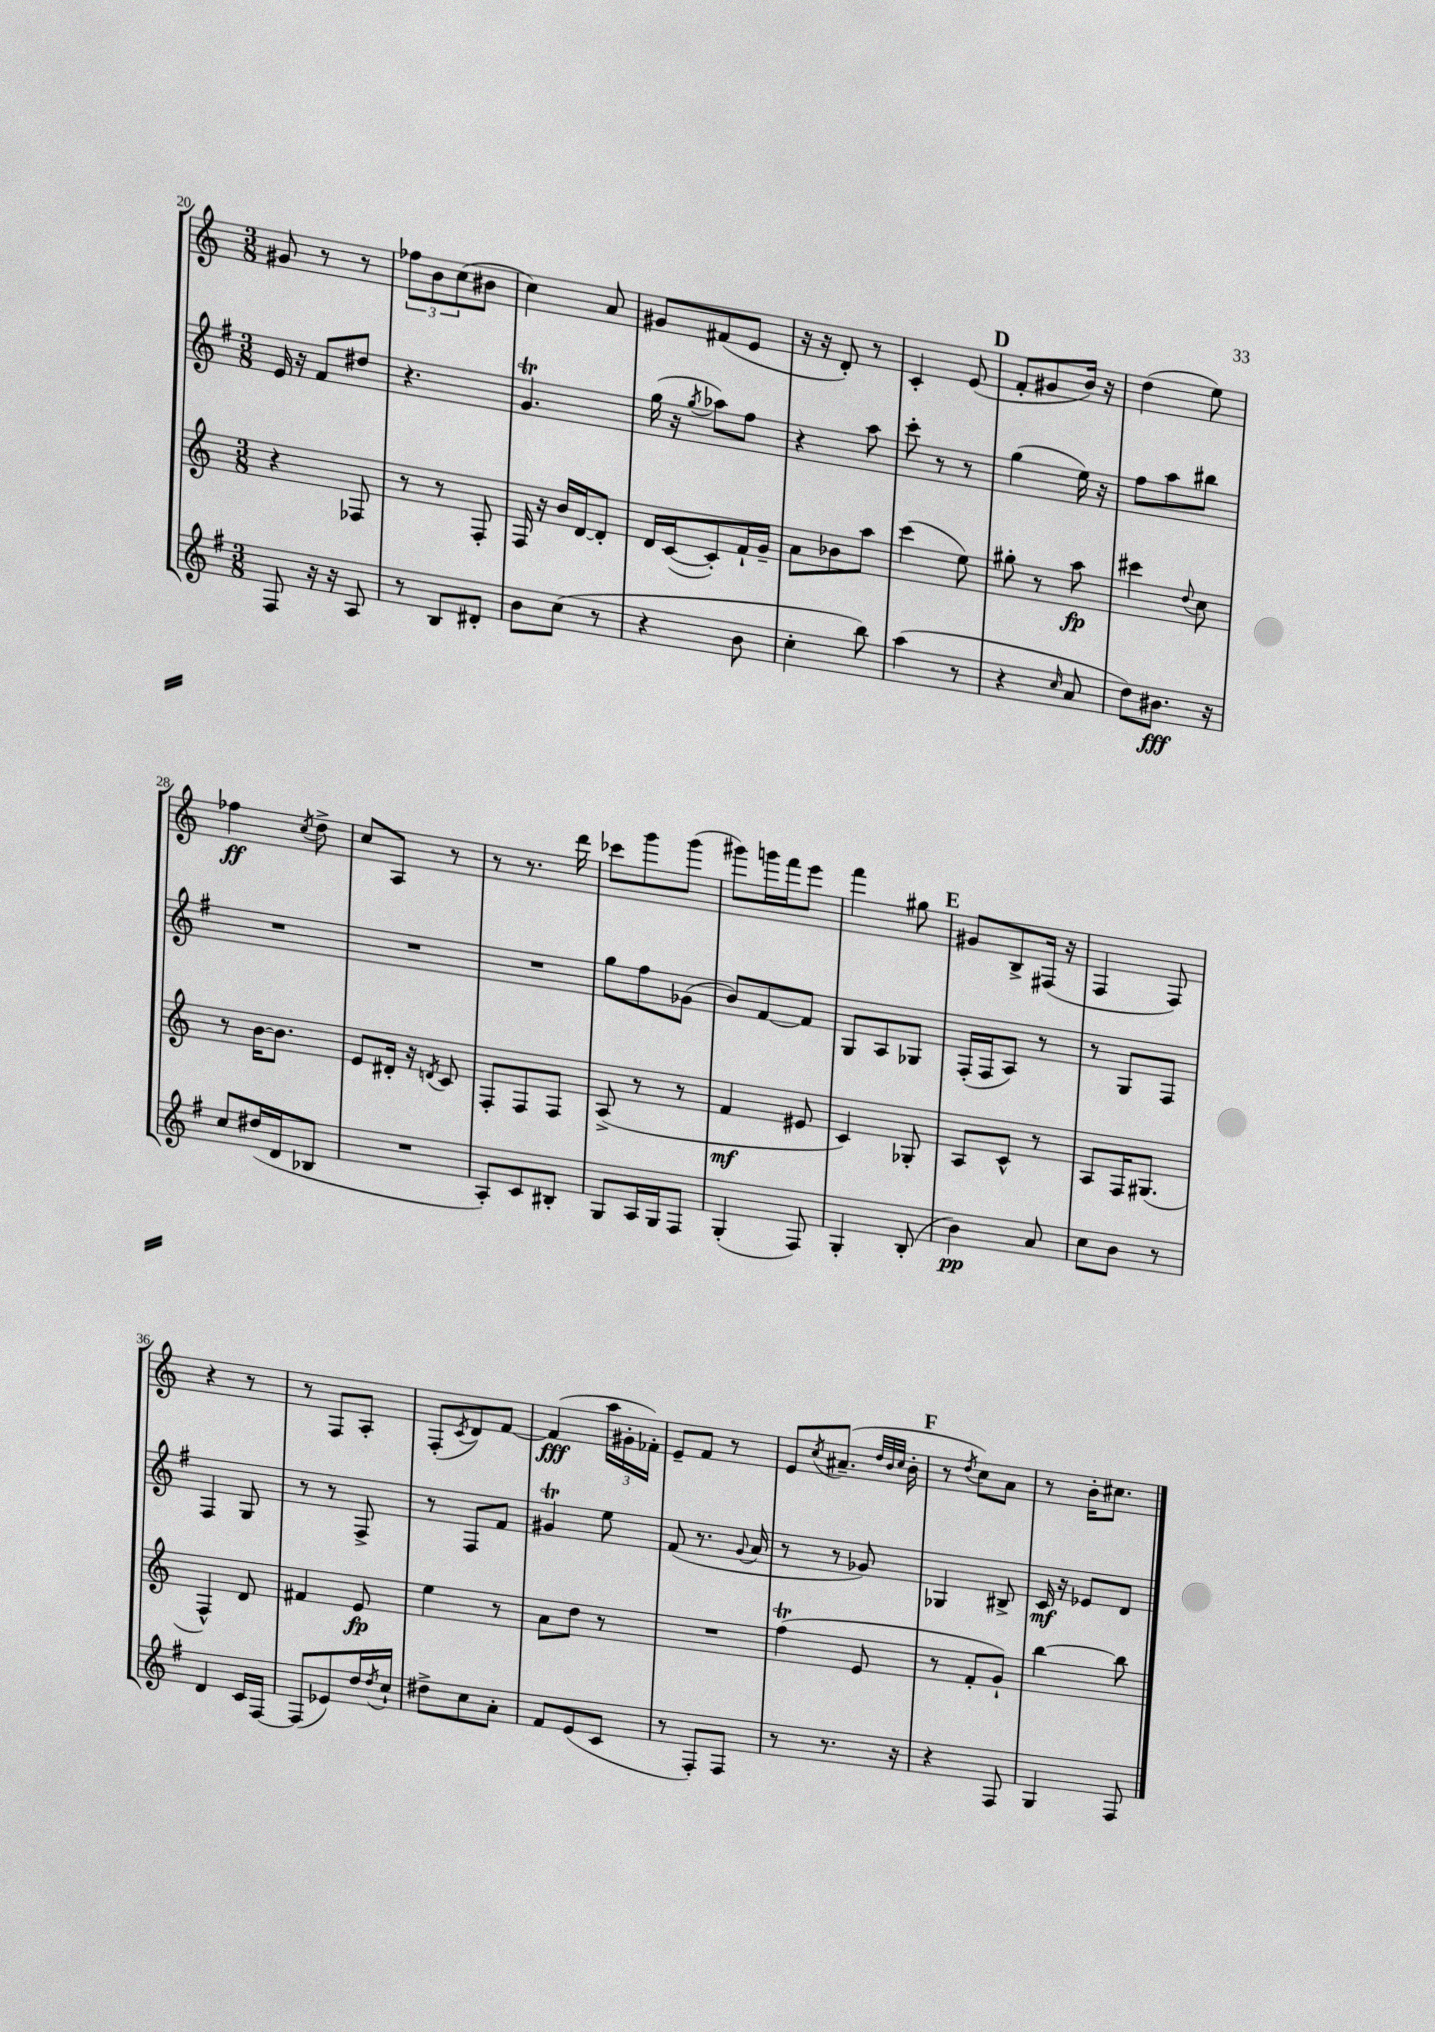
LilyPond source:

<<
\new StaffGroup <<
\new Staff = "s0" {
    \clef treble \key c \major \numericTimeSignature \time 3/8
    gis'8 r8 r8 |
    \tuplet 3/2 { fes''8 b'8 c''8( } bis'8 |
    c''4) a'8 |
    gis'8 fis'8( e'8 |
    r16 r16 d'8-.) r8 |
    c'4-. e'8( |
    \mark \markup { \bold "D" } f'8-. gis'8 b'16) r16 |
    d''4( e''8) |
    fes''4\ff \acciaccatura { c''8 } d''8-> |
    c''8 a8 r8 |
    r8 r8. d'''16 |
    ces'''8 g'''8 g'''8( |
    gis'''8) g'''16 f'''16 e'''8 |
    f'''4 gis''8 |
    \mark \markup { \bold "E" } gis'8 b8-> fis16( r16 |
    f4 f8) |
    r4 r8 |
    r8 f8 a8-. |
    f8-.( \acciaccatura { c'8 } d'8) f'8~ |
    f'4\fff( \tuplet 3/2 { a''16 gis'16-. fes'16-.) } |
    e'8-- f'8 r8 |
    e'8 \acciaccatura { c''8 } ais'8.--( \grace { d''32 b'32 c''32 } b'16-. |
    \mark \markup { \bold "F" } r8 \acciaccatura { d''8 } c''8) a'8 |
    r8 b'16-. cis''8. \bar "|." |
}
\new Staff = "s1" {
    \clef treble \key g \major \numericTimeSignature \time 3/8
    e'16 r16 fis'8 dis''8 |
    r4. |
    g'4.\trill |
    g''16( r16 \acciaccatura { g''8 } aes''8) fis''8 |
    r4 a''8 |
    c'''8-. r8 r8 |
    \mark \markup { \bold "D" } g''4( e''16) r16 |
    fis''8 a''8 bis''8 |
    R4. |
    R4. |
    R4. |
    g''8 fis''8 ges'8( |
    b'8) fis'8~ fis'8 |
    g8 a8 ges8 |
    \mark \markup { \bold "E" } fis16-.( fis16 a8) r8 |
    r8 g8 fis8 |
    fis4 g8 |
    r8 r8 fis8-> |
    r8 fis8 fis'8 |
    gis'4\trill e''8 |
    fis'8( r8. \appoggiatura { g'8 } a'16 |
    r8 r8 ges'8) |
    \mark \markup { \bold "F" } ges4 bis8-> |
    c'16\mf r16 ees'8 d'8 \bar "|." |
}
\new Staff = "s2" {
    \clef treble \key c \major \numericTimeSignature \time 3/8
    r4 fes8 |
    r8 r8 f8-. |
    f16 r16 b'16 d'16~ d'8-. |
    d'16 c'16~( c'8-.) f'16-! g'16-- |
    a'8 bes'8 a''8 |
    c'''4( e''8) |
    \mark \markup { \bold "D" } gis''8-. r8 a''8\fp |
    cis'''4 \appoggiatura { d''8 } c''8 |
    r8 b'16~ b'8. |
    e'8 dis'16-. r16 \acciaccatura { d'8 } c'8 |
    f8-. f8 f8 |
    a8->( r8 r8 |
    f'4\mf eis'8 |
    c'4) ges8-. |
    \mark \markup { \bold "E" } a8 c'8-^ r8 |
    a8 f16 gis8.( |
    f4-^) d'8 |
    fis'4 e'8\fp |
    e''4 r8 |
    a'8 d''8 r8 |
    R4. |
    f''4\trill( e'8 |
    \mark \markup { \bold "F" } r8 f'8-. g'8-!) |
    b''4~ b''8 \bar "|." |
}
\new Staff = "s3" {
    \clef treble \key g \major \numericTimeSignature \time 3/8
    fis8 r16 r16 a8 |
    r8 b8 dis'8-. |
    b'8 c''8( r8 |
    r4 b'8 |
    c''4-. b''8) |
    a''4( r8 |
    \mark \markup { \bold "D" } r4 \grace { c''16 } a'8 |
    d''8) bis'8.\fff r16 |
    c''8 dis''16( d'16 bes8 |
    R4. |
    a8-.) c'8 bis8-. |
    g8 a16 g16 fis8 |
    g4-.( fis8) |
    g4-. b8-.( |
    \mark \markup { \bold "E" } b'4\pp) a'8 |
    c''8 b'8 r8 |
    d'4 c'16 fis16~ |
    fis8( ees'8) d''16 \acciaccatura { d''8 } c''16-! |
    dis''8-> c''8 a'8-. |
    fis'8 e'8( c'8 |
    r8 fis8-.) fis8 |
    r8 r8. r16 |
    \mark \markup { \bold "F" } r4 fis8 |
    g4 fis8 \bar "|." |
}
>>
>>
\layout { \context { \Score currentBarNumber = #20 } }
